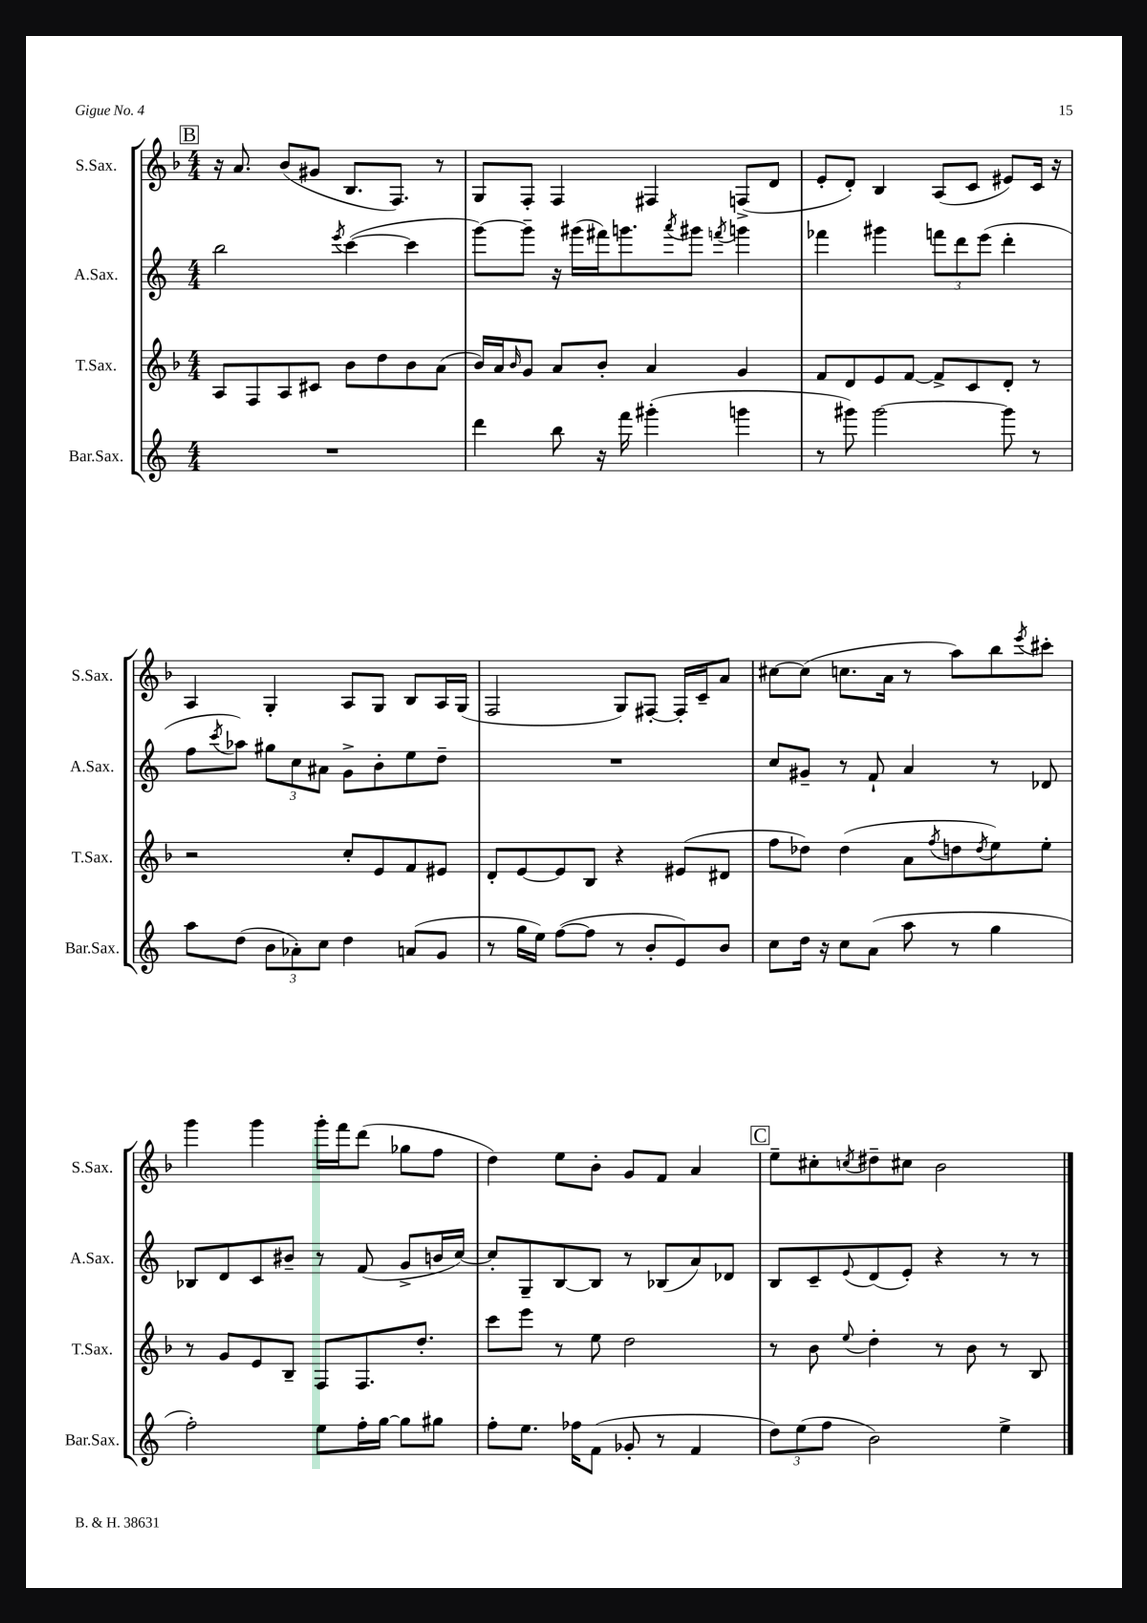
<<
\new StaffGroup <<
\new Staff = "s0" \with { instrumentName = "S.Sax." shortInstrumentName = "S.Sax." } {
    \clef treble \key f \major \numericTimeSignature \time 4/4
    \mark \markup { \box "B" } r16 a'8. bes'8( gis'8 bes8. f8.) r8 |
    g8 f8-. f4 fis4 f8->( d'8 |
    e'8-. d'8-.) bes4 a8( c'8 eis'8) c'16 r16 |
    a4 g4-. a8 g8 bes8 a16 g16( |
    f2 g8) fis8~-. fis16-. c'16-- a'8 |
    cis''8~ cis''8( c''8. a'16 r8 a''8) bes''8 \acciaccatura { e'''8 } cis'''8-. |
    g'''4 g'''4 g'''16-. f'''16 d'''8( ges''8 f''8 |
    d''4) e''8 bes'8-. g'8 f'8 a'4 |
    \mark \markup { \box "C" } e''8-- cis''8-. \acciaccatura { c''8 } dis''8-- cis''8 bes'2 \bar "|." |
}
\new Staff = "s1" \with { instrumentName = "A.Sax." shortInstrumentName = "A.Sax." } {
    \clef treble \key c \major \numericTimeSignature \time 4/4
    \mark \markup { \box "B" } b''2 \acciaccatura { e'''8 } c'''4~( c'''4 |
    g'''8~) g'''8-- r16 gis'''16( fis'''16) g'''8. \acciaccatura { a'''8 } gis'''8 \acciaccatura { f'''8 } g'''4 |
    fes'''4 gis'''4 \tuplet 3/2 { f'''8 d'''8 e'''8( } d'''4-. |
    f''8 \acciaccatura { c'''8 } aes''8) \tuplet 3/2 { gis''8 c''8 ais'8 } g'8-> b'8-. e''8 d''8-- |
    R1 |
    c''8 gis'8-- r8 f'8-! a'4 r8 des'8 |
    bes8 d'8 c'8 bis'8-- r8 f'8( g'8-> b'16 c''16~) |
    c''8-. g8-- b8~ b8 r8 bes8( a'8) des'8 |
    \mark \markup { \box "C" } b8 c'8-- \appoggiatura { e'8 } d'8( e'8-.) r4 r8 r8 \bar "|." |
}
\new Staff = "s2" \with { instrumentName = "T.Sax." shortInstrumentName = "T.Sax." } {
    \clef treble \key f \major \numericTimeSignature \time 4/4
    \mark \markup { \box "B" } a8 f8 a8 cis'8 bes'8 d''8 bes'8 a'8( |
    bes'16) a'16 \grace { bes'16 } g'8 a'8 bes'8-. a'4 g'4 |
    f'8 d'8 e'8 f'8~ f'8-> c'8 d'8-. r8 |
    r2 c''8-. e'8 f'8 eis'8 |
    d'8-. e'8~ e'8 bes8 r4 eis'8( dis'8 |
    f''8 des''8) des''4( a'8 \acciaccatura { f''8 } d''8 \acciaccatura { d''8 } e''8) e''8-. |
    r8 g'8 e'8 bes8-- f8 f8. d''8.-. |
    c'''8 e'''8 r8 e''8 d''2 |
    \mark \markup { \box "C" } r8 bes'8 \appoggiatura { e''8 } d''4-. r8 bes'8 r8 bes8 \bar "|." |
}
\new Staff = "s3" \with { instrumentName = "Bar.Sax." shortInstrumentName = "Bar.Sax." } {
    \clef treble \key c \major \numericTimeSignature \time 4/4
    \mark \markup { \box "B" } R1 |
    d'''4 b''8 r16 f'''16 gis'''4-.( g'''4 |
    r8 gis'''8) gis'''2~ gis'''8 r8 |
    a''8 d''8( \tuplet 3/2 { b'8 aes'8-.) c''8 } d''4 a'8( g'8 |
    r8 g''16 e''16) f''8~( f''8 r8 b'8-. e'8) b'8 |
    c''8 d''16 r16 c''8 a'8( a''8 r8 g''4 |
    f''2-.) e''8 f''16-. g''16~ g''8 gis''8 |
    f''8-. e''8. fes''16 f'8( ges'8-. r8 f'4 |
    \mark \markup { \box "C" } \tuplet 3/2 { d''8) e''8( f''8 } b'2) e''4-> \bar "|." |
}
>>
>>
\layout { \context { \Score \remove "Bar_number_engraver" } }
